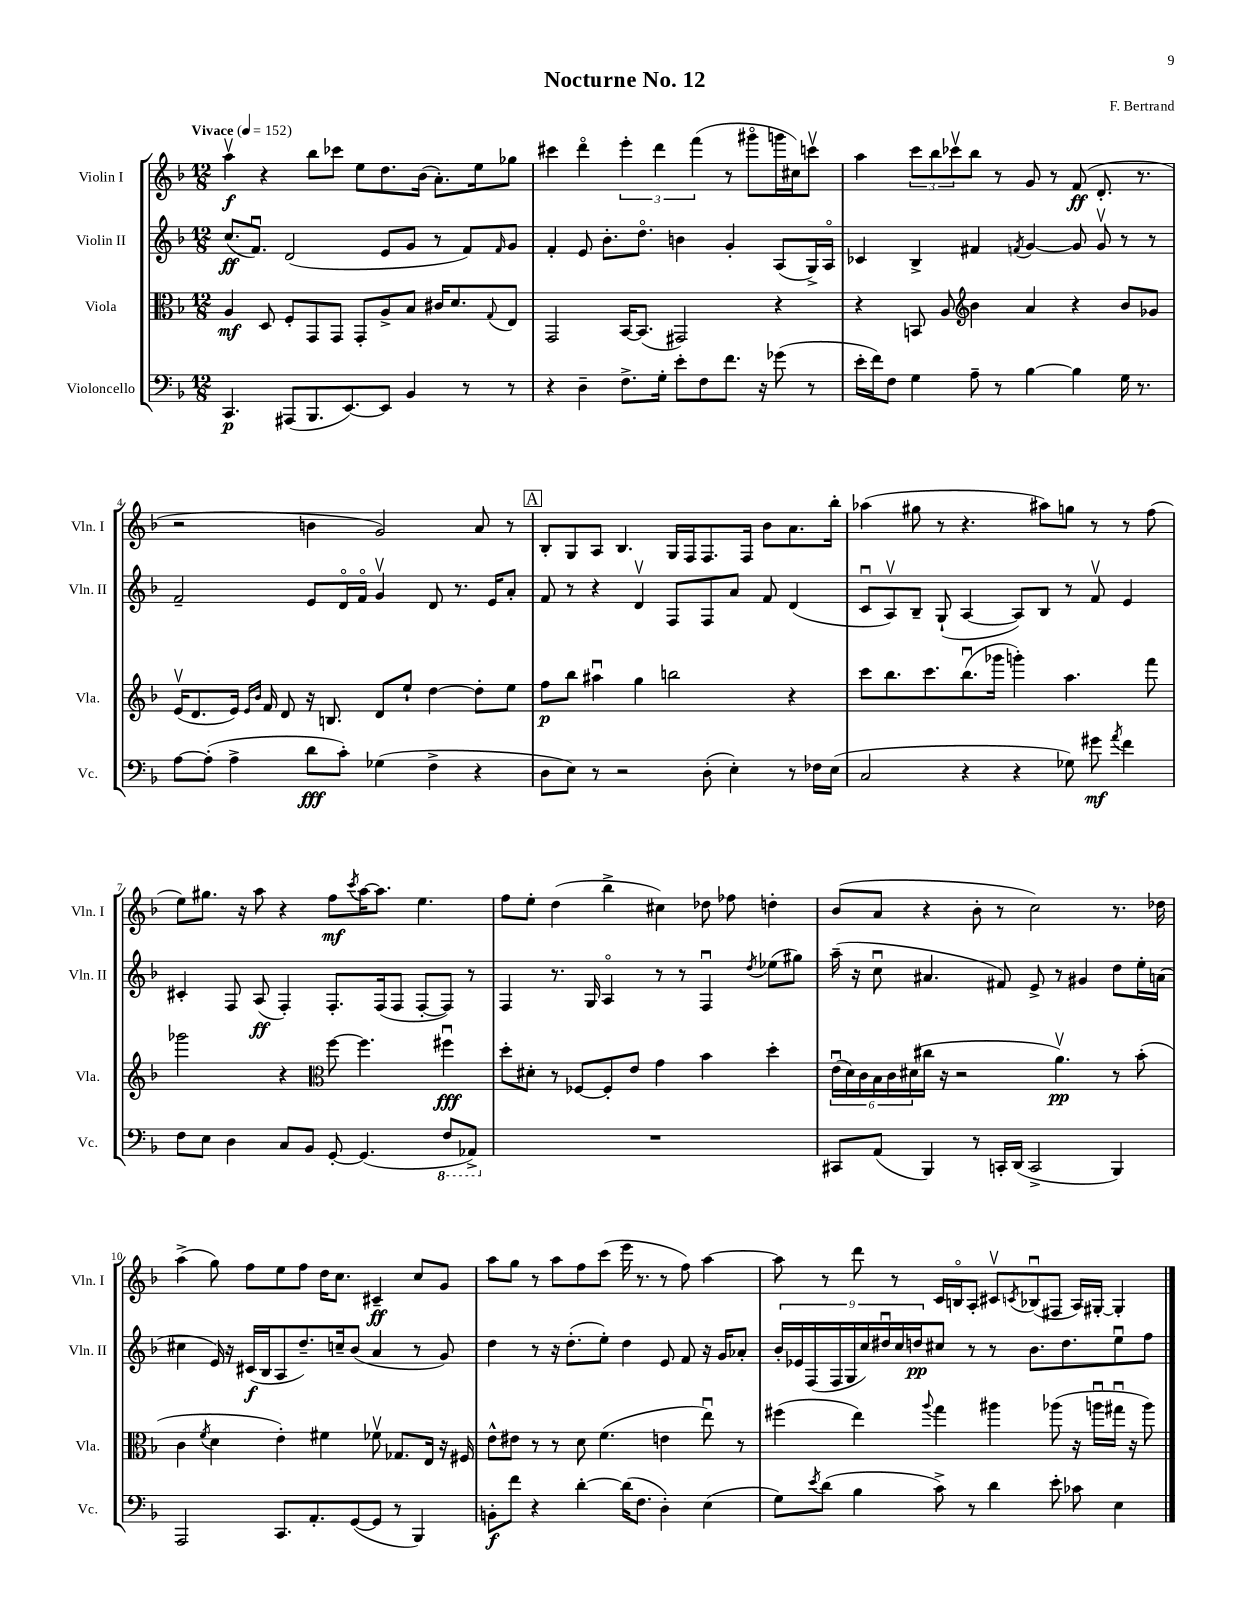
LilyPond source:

\header { title = "Nocturne No. 12" composer = "F. Bertrand" }
<<
\new StaffGroup <<
\new Staff = "s0" \with { instrumentName = "Violin I" shortInstrumentName = "Vln. I" } {
    \clef treble \key f \major \numericTimeSignature \time 12/8 \tempo "Vivace" 4 = 152
    a''4\upbow\f r4 bes''8 ces'''8 e''8 d''8. bes'16( a'8.-.) e''16 ges''8 |
    cis'''4 d'''4\flageolet \tuplet 3/2 { e'''4-. d'''4 f'''4( } r8 gis'''8\flageolet g'''16 cis''16) c'''8\upbow |
    a''4 \tuplet 3/2 { c'''8 bes''8 ces'''8\upbow } bes''8 r8 g'8 r8 f'8\ff( d'8.-. r8. |
    r2 b'4 g'2) a'8 r8 |
    \mark \markup { \box "A" } bes8-. g8 a8 bes4. g16 f16 f8. f16 bes'8 a'8. bes''16-. |
    aes''4( gis''8 r8 r4. ais''8) g''8 r8 r8 f''8( |
    e''8) gis''8. r16 a''8 r4 f''8\mf \acciaccatura { c'''8 } a''16~ a''8. e''4. |
    f''8 e''8-. d''4( bes''4-> cis''4) des''8 fes''8 d''4-. |
    bes'8( a'8 r4 bes'8-. r8 c''2) r8. des''16 |
    a''4->( g''8) f''8 e''8 f''8 d''16 c''8. cis'4--\ff c''8 g'8 |
    a''8 g''8 r8 a''8 f''8 c'''8( e'''16 r8. r8 f''8) a''4~ |
    a''8 r8 d'''8 r8 c'16 b16\flageolet a8-. cis'8\upbow \acciaccatura { c'8 } bes8\downbow( fis8 a16) gis16~-. gis4-. \bar "|." |
}
\new Staff = "s1" \with { instrumentName = "Violin II" shortInstrumentName = "Vln. II" } {
    \clef treble \key f \major \numericTimeSignature \time 12/8
    c''8.\ff( f'8.\downbow) d'2( e'8 g'8 r8 f'8) \grace { f'16 } g'8 |
    f'4-. e'8 bes'8.-. d''8.\flageolet b'4 g'4-. a8( g16->) a16\flageolet |
    ces'4 bes4-> fis'4 \acciaccatura { f'8 } g'4~ g'8 g'8\upbow r8 r8 |
    f'2-- e'8 d'16\flageolet f'16\flageolet g'4\upbow d'8 r8. e'16 a'8-. |
    \mark \markup { \box "A" } f'8 r8 r4 d'4\upbow f8 f8 a'8 f'8 d'4( |
    c'8\downbow a8\upbow) bes8-- g8-!( a4~ a8) bes8 r8 f'8\upbow e'4 |
    cis'4-. f8 a8\ff( f4-.) f8.-. f16( f8 f8~-. f8) r8 |
    f4 r8. g16 a4\flageolet r8 r8 f4\downbow \acciaccatura { d''8 } ees''8( gis''8) |
    a''16--( r16 c''8\downbow ais'4. fis'8) e'8-> r8 gis'4 d''8 e''16-. a'16( |
    cis''4 e'16) r16 cis'16\f( bes16 a8 d''8.--) c''16-- bes'8( a'4 r8 g'8) |
    d''4 r8 r16 d''8.-.( e''8-.) d''4 e'8 f'8 r16 g'16 aes'8-. |
    \tuplet 9/8 { bes'16-. ees'16 f16( f16 g16 c''16) dis''16\downbow c''16 d''16\pp } cis''8 r8 r8 bes'8. d''8. e''8\downbow f''8 \bar "|." |
}
\new Staff = "s2" \with { instrumentName = "Viola" shortInstrumentName = "Vla." } {
    \clef alto \key f \major \numericTimeSignature \time 12/8
    a4\mf d8 f8-. g,8 g,8 g,8-. a8-> bes8 cis'16 d'8. \appoggiatura { g8 } e8 |
    g,2 bes,16~ bes,8.( gis,2) r4 |
    r4 b,8 a8 \clef treble bes'4 a'4 r4 bes'8 ges'8 |
    e'16\upbow( d'8. e'16) \grace { e'16 bes'16 } f'16 d'8 r16 b8. d'8 e''8-! d''4~ d''8-. e''8 |
    \mark \markup { \box "A" } f''8\p bes''8 ais''4\downbow g''4 b''2 r4 |
    c'''8 bes''8. c'''8. bes''8.\downbow( ges'''16 g'''4-.) a''4. f'''8 |
    ges'''2 r4 \clef alto f''8~ f''4. fis''4\downbow\fff |
    d''8-. dis'8-. r8 fes8~ fes8-. e'8 g'4 bes'4 d''4-. |
    \tuplet 6/4 { e'16\downbow( d'16) c'16 bes16 c'16 dis'16( } cis''16 r16 r2 a'4.\upbow\pp) r8 bes'8-.( |
    c'4 \acciaccatura { f'8 } d'4 e'4-.) fis'4 fes'8\upbow ges8. e16 r16 fis16 |
    e'8-^ eis'8 r8 r8 d'8 f'4.( e'4 e''8\downbow) r8 |
    fis''4( e''4) \appoggiatura { a''8 } g''4 ais''4 aes''8( r16 a''16\downbow gis''16\downbow r16 a''8) \bar "|." |
}
\new Staff = "s3" \with { instrumentName = "Violoncello" shortInstrumentName = "Vc." } {
    \clef bass \key f \major \numericTimeSignature \time 12/8
    c,4.\p ais,,8( bes,,8. e,8.~) e,8 bes,4 r8 r8 |
    r4 d4-- f8.-> g16-. e'8-. f8 f'8. r16 ges'8( r8 |
    e'16-. f'16) f8 g4 a8-- r8 bes4~ bes4 g16 r8. |
    a8~ a8-.( a4-> d'8\fff c'8-.) ges4( f4-> r4 |
    \mark \markup { \box "A" } d8 e8) r8 r2 d8-.( e4-.) r8 fes16 e16( |
    c2 r4 r4 ges8) gis'8\mf \acciaccatura { a'8 } f'4 |
    f8 e8 d4 c8 bes,8 g,8~-. g,4.( \ottava #-1 f,8 aes,,8->) \ottava #0 |
    R1. |
    cis,8 a,8( bes,,4) r8 c,16-. d,16( c,2-> bes,,4) |
    a,,2 c,8. a,8.-. g,8~( g,8 r8 bes,,4) |
    b,8-.\f f'8 r4 d'4~-. d'16( f8. d4-.) e4( |
    g8) \acciaccatura { e'8 } d'8( bes4 c'8->) r8 d'4 e'8-. ces'8 e4 \bar "|." |
}
>>
>>
